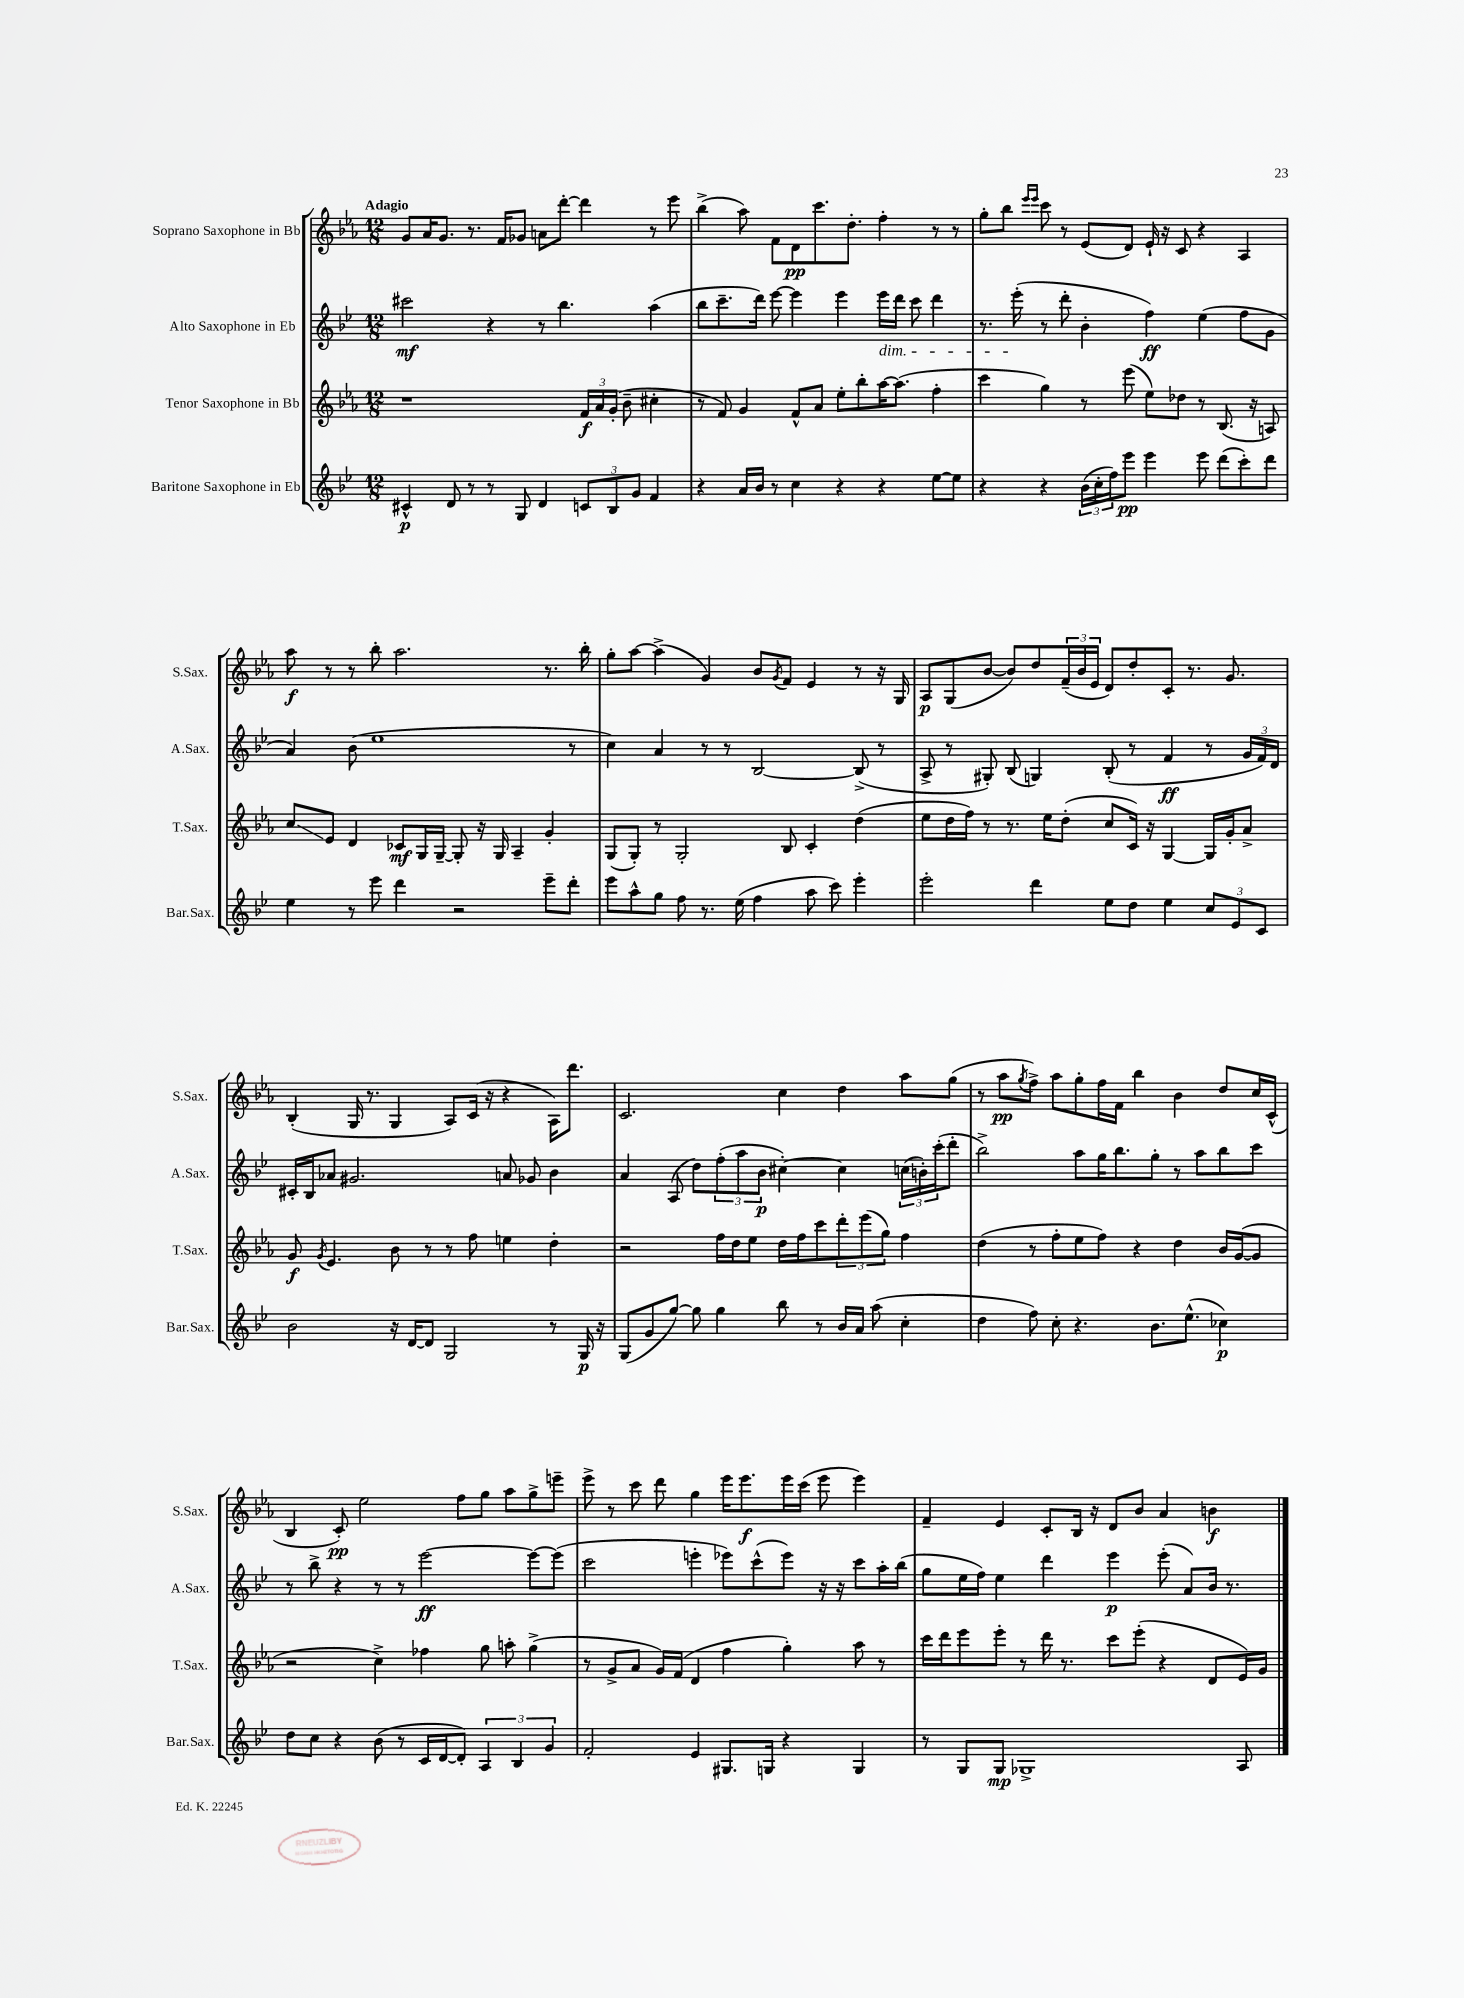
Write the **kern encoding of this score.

**kern	**kern	**kern	**kern
*staff4	*staff3	*staff2	*staff1
*clefG2	*clefG2	*clefG2	*clefG2
*k[b-e-]	*k[b-e-a-]	*k[b-e-]	*k[b-e-a-]
*M12/8	*M12/8	*M12/8	*M12/8
4c#^^	1r	2ccc#	8g
.	.	.	16a-
.	.	.	8.g
8d	.	.	.
8r	.	.	8.r
8r	.	4r	.
.	.	.	16f
8G	.	.	8g-
4d	.	8r	8a
.	.	4.bb-	[8ddd'
12c	24f	.	4ddd]
.	24a-	.	.
12B-	(24g'	.	.
.	8b-~	.	.
12g	.	.	.
4f	4cc#'	(4aa	8r
.	.	.	8eee-
=	=	=	=
4r	8r	8bb-	(4bb-^
.	8f)	8.ccc~	.
16a	4g	.	8aa-)
16b-	.	16ddd)	.
8r	.	[8eee-	8f
4cc	8f^^	4eee-]	8d
.	8a-	.	8.ccc
4r	8ee-'	4eee-	.
.	.	.	8.dd'
.	8bb-'	.	.
4r	[16aa-	16eee-	4ff'
.	(8.aa-]	16ddd	.
.	.	8ccc	.
[8ee-	4ff'	4ddd	8r
8ee-]	.	.	8r
=	=	=	=
4r	4ccc	8.r	8gg'
.	.	.	8bb-
.	.	(16eee-'	.
.	.	.	16qqeee-
.	.	.	16qqeee-
4r	4gg)	8r	8ccc
.	.	8ddd'	8r
(24b-	8r	4b-'	(8e-
24cc'	.	.	.
24ff)	.	.	.
8eee-	(8eee-	.	8d)
4eee-	8ee-)	4ff)	16e-`
.	.	.	16r
.	8dd-	.	8c
8eee-	8r	(4ee-	4r
(8ddd	(8.B-	.	.
8ccc')	.	8ff	4A-
.	16r	.	.
8ddd	8A)	8g	.
=	=	=	=
4ee-	8cc	4a)	8aa-
.	8e-	.	8r
8r	4d	(8b-	8r
8eee-	.	1ee-	8bb-'
4ddd	8c-	.	2.aa-
.	16G	.	.
.	[16G~	.	.
2r	8G']	.	.
.	16r	.	.
.	16G	.	.
.	4A-~	.	.
8eee-~	4g'	.	8.r
8ddd'	.	8r	.
.	.	.	16bb-'
=	=	=	=
8eee-	(8G	4cc)	8gg'
8aa^^	8G')	.	[8aa-
8gg	8r	4a	(4aa-^]
8ff	2G'	.	.
8.r	.	8r	4g)
.	.	8r	.
(16ee-	.	.	.
4ff	.	[2B-	8b-
.	.	.	8qg
.	8B-	.	8f
8aa	4c'	.	4e-
8ccc)	.	.	.
4eee-'	(4dd	(8B-^]	8r
.	.	8r	16r
.	.	.	16G
=	=	=	=
2eee-'	8ee-	8A^	8A-
.	16dd	8r	(8G
.	16ff)	.	.
.	8r	8G#')	[8b-
.	8.r	(8B-	8b-])
4ddd	.	4G)	8dd
.	16ee-	.	.
.	(8dd'	.	(24f~
.	.	.	24b-
.	.	.	24e-
8ee-	8cc	(8B-'	8d)
8dd	16c)	8r	8dd'
.	16r	.	.
4ee-	[4G	4f	8c'
.	.	.	8.r
12cc	16G]	8r	.
.	16g'	.	8.g
12e-	.	.	.
.	8a-^	24g	.
12c	.	24f)	.
.	.	24d	.
=	=	=	=
2b-	8g	16c#'	(4B-'
.	.	16B-	.
.	8qg	.	.
.	4.e-	8a-	.
.	.	2.g#	16G
.	.	.	8.r
16r	8b-	.	4G
[16d	.	.	.
8d]	8r	.	.
2G	8r	.	8A-)
.	8ff	.	(16c
.	.	.	16r
.	4ee	8a	4r
.	.	8g-	.
8r	4dd'	4b-	16A-)
.	.	.	8.ddd
16G	.	.	.
16r	.	.	.
=	=	=	=
(8G	2r	4a	2.c
8g	.	.	.
[8gg)	.	(8A	.
8gg]	.	8dd)	.
4gg	16ff	(12ff'	.
.	16dd	.	.
.	.	12aa	.
.	8ee-	.	.
.	.	12b-	.
8bb-	16dd	[4cc#')	4cc
.	16ff	.	.
8r	8ccc	.	.
16b-	12ddd'	4cc#]	4dd
16a	.	.	.
.	(12eee-	.	.
(8aa	.	.	.
.	12gg)	.	.
4cc'	4ff	(24cc	8aa-
.	.	24b')	.
.	.	(24ccc'	.
.	.	8ddd'	(8gg
=	=	=	=
4dd	(4dd	2bb-^)	8r
.	.	.	8aa-
.	.	.	8qgg
8ff)	8r	.	8ff^)
8cc'	8ff'	.	8aa-
4.r	8ee-	8aa	8gg'
.	8ff)	16gg	16ff
.	.	8.bb-	16f
.	4r	.	4bb-
8.b-	.	8gg'	.
.	4dd	8r	4b-
(8.ee-^^	.	.	.
.	.	8aa	.
4cc-)	16b-	8bb-	8dd
.	([16g	.	.
.	8g]	8ccc	16cc
.	.	.	(16c^^
=	=	=	=
8dd	2r	8r	4B-
8cc	.	8bb-^	.
4r	.	4r	8c')
.	.	.	2ee-
(8b-	4cc^)	8r	.
8r	.	8r	.
16c	4ff-	[2eee-	.
[16d	.	.	.
8d'])	.	.	8ff
6A	8gg	.	8gg
.	8aa'	.	8aa-
6B-	.	.	.
.	(4gg^	8eee-_	8gg^
6g	.	.	.
.	.	(8eee-]	8eee~
=	=	=	=
2f'	8r	2ccc	8eee-^
.	8g^	.	8r
.	8a-	.	8ccc
.	16g)	.	8ddd
.	(16f	.	.
4e-	4d	4eee'	4gg
8.G#	4ff	8eee-)	16eee-
.	.	.	8.eee-
.	.	(8ccc^^	.
16G	.	.	.
4r	4gg')	8eee-)	16eee-
.	.	.	(16ccc
.	.	16r	8eee-
.	.	16r	.
4G	8aa-	8ccc	4eee-)
.	8r	16aa'	.
.	.	(16bb-	.
=	=	=	=
8r	16ccc	8gg	4f~
.	16ddd	.	.
8G	8eee-	16ee-	.
.	.	16ff)	.
8G	8eee-'	4ee-	4e-
1G-^	8r	.	.
.	16ddd	4ddd	8c'
.	8.r	.	.
.	.	.	16B-
.	.	.	16r
.	8ccc	4eee-	8d
.	(8eee-'	.	8b-
.	4r	(8eee-'	4a-
.	.	8a)	.
.	8d	16b-	4b
.	.	8.r	.
8A	16e-)	.	.
.	16g	.	.
==	==	==	==
*-	*-	*-	*-
